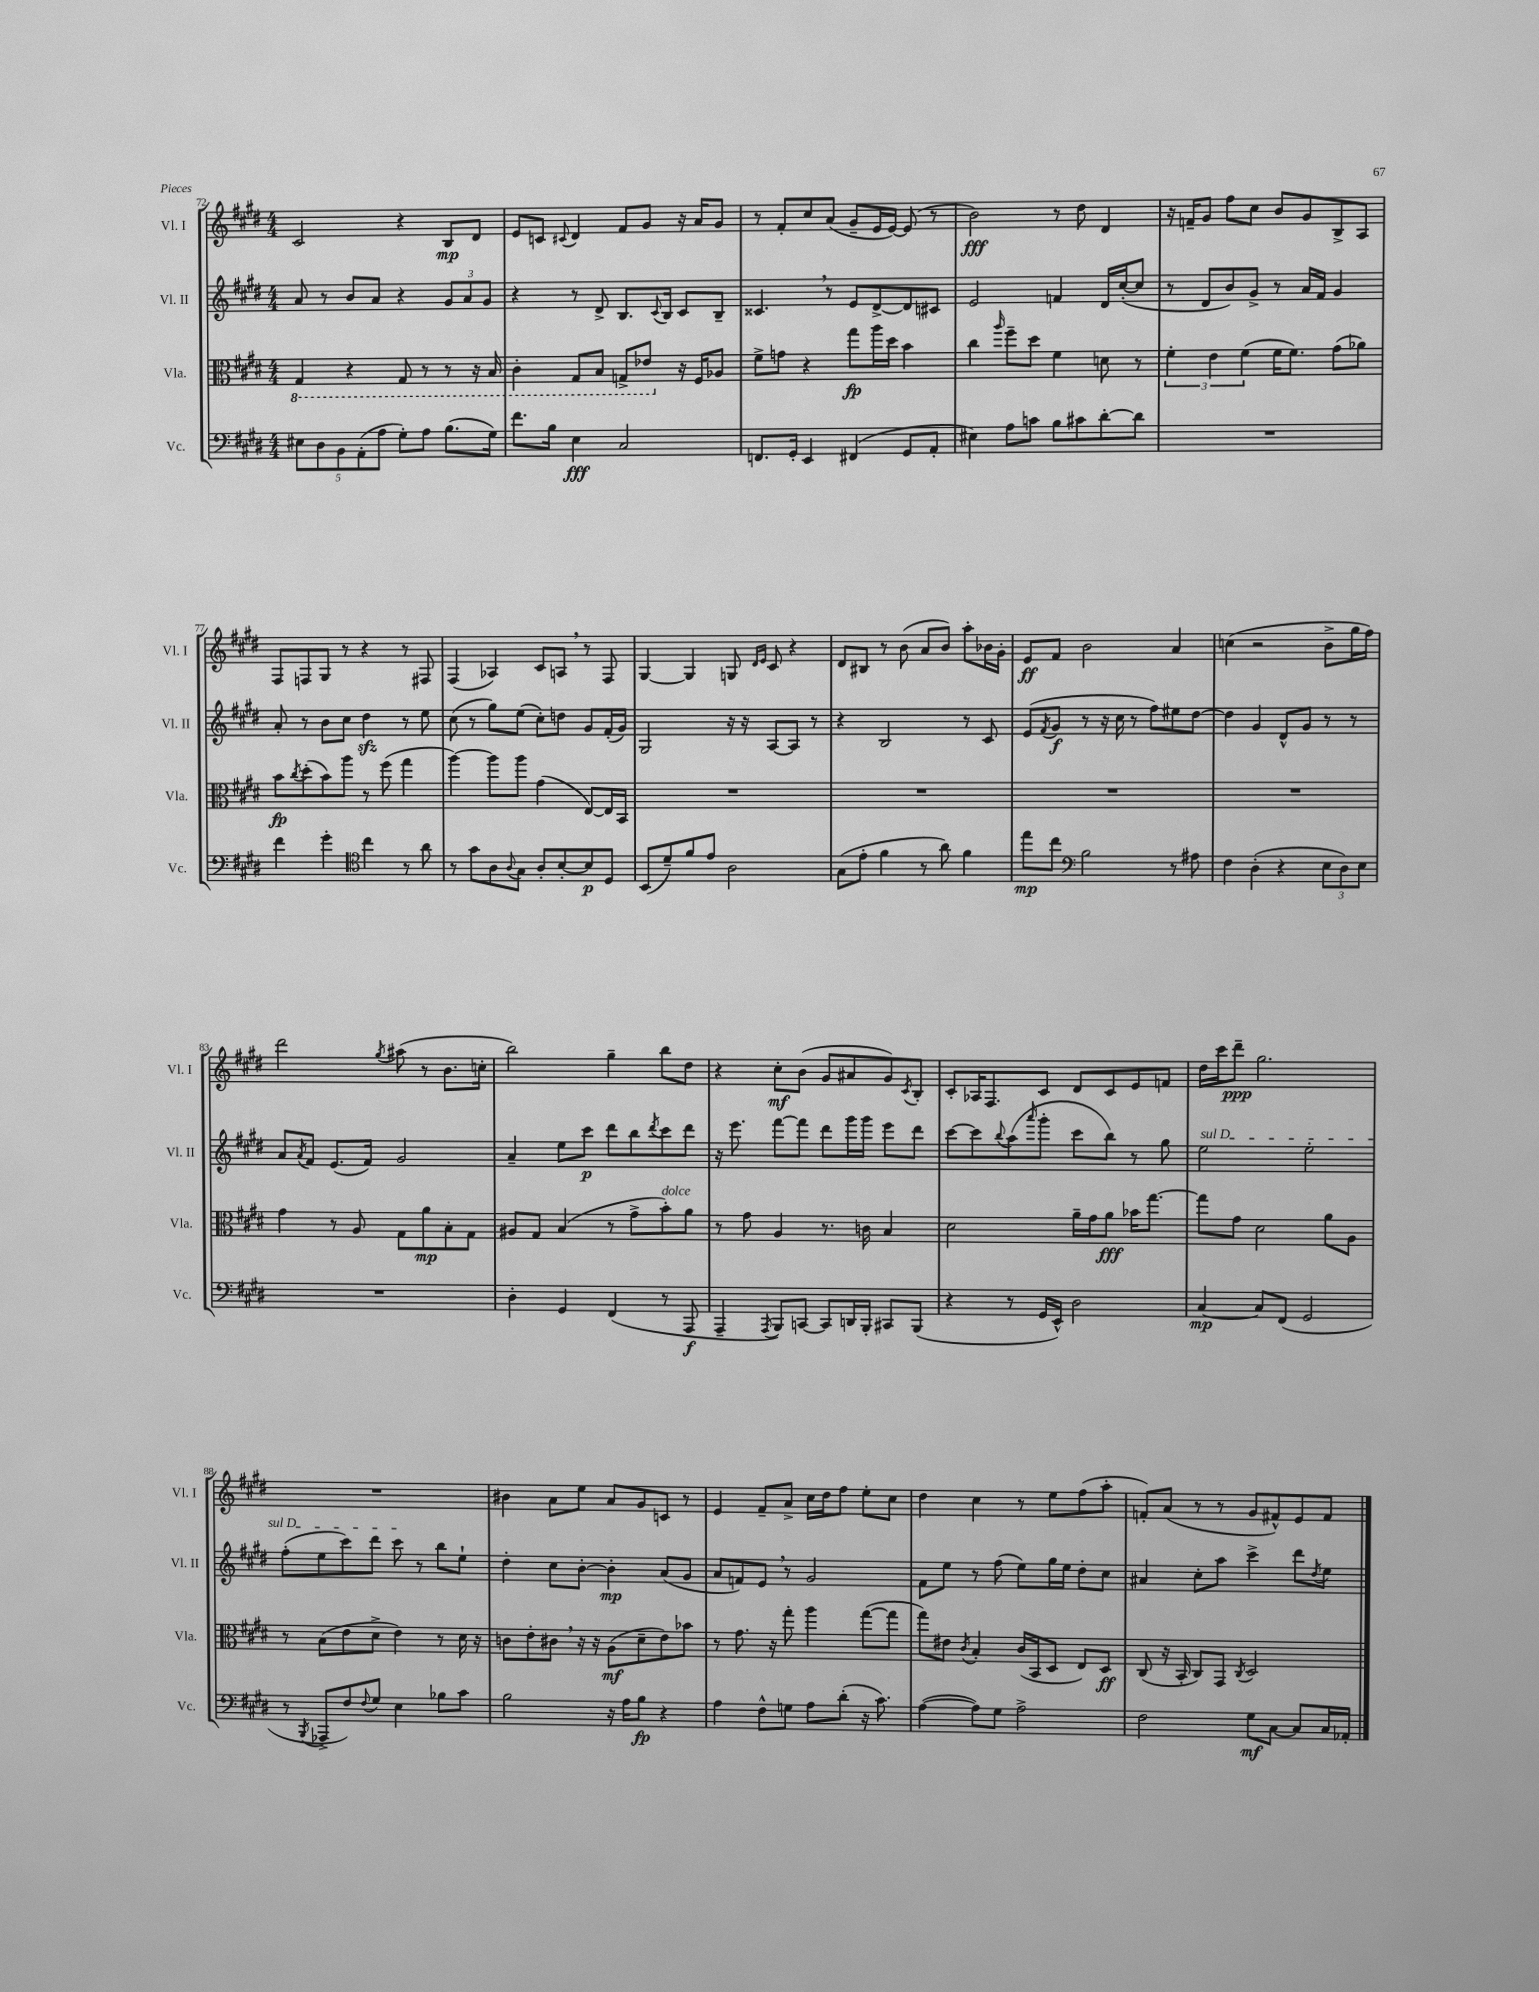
<<
\new StaffGroup <<
\new Staff = "s0" \with { instrumentName = "Vl. I" shortInstrumentName = "Vl. I" } {
    \clef treble \key e \major \numericTimeSignature \time 4/4
    cis'2 r4 b8\mp dis'8 |
    e'8 c'8 \appoggiatura { cis'8 } dis'4 fis'8 gis'8 r16 a'16 gis'8 |
    r8 fis'8-. cis''8 a'8( gis'8-- e'16 e'16~) e'8( r8 |
    b'2\fff) r8 dis''8 dis'4 |
    r16 f'16-- gis'8 fis''8 cis''8 b'8 gis'8 b8-> a8 |
    fis8 f8 gis8 r8 r4 r8 fis8 |
    fis4( aes4) cis'8 a8 \breathe r8 fis8 |
    gis4~ gis4 g8 \grace { dis'16 e'16 } cis'8 r4 |
    dis'8 bis8 r8 b'8( a'8 b'8) a''8-. bes'16 gis'16-. |
    e'8\ff fis'8 b'2 a'4 |
    c''4( r2 b'8-> gis''16 fis''16) |
    dis'''2 \acciaccatura { gis''8 } ais''8( r8 b'8. c''16-. |
    b''2) gis''4-- b''8 dis''8 |
    r4 cis''8-.\mf b'8( gis'8 ais'8 gis'8) \acciaccatura { cis'8 } b8-. |
    cis'8-. aes16 fis8. cis'8 dis'8 cis'8 e'8 f'8 |
    dis''16 cis'''16 dis'''8--\ppp gis''2. |
    R1 |
    bis'4 a'8 e''8 a'8 gis'8 c'8 r8 |
    e'4 fis'8-- a'8-> cis''16 dis''16 fis''8 e''8-. cis''8 |
    dis''4 cis''4 r8 e''8 fis''8( a''8-. |
    f'8-.) a'8( r8 r8 gis'8 fis'8-^) e'8 fis'8 \bar "|." |
}
\new Staff = "s1" \with { instrumentName = "Vl. II" shortInstrumentName = "Vl. II" } {
    \clef treble \key e \major \numericTimeSignature \time 4/4
    a'8 r8 b'8 a'8 r4 \tuplet 3/2 { gis'8 a'8 gis'8 } |
    r4 r8 dis'8-> b8. \appoggiatura { cis'8 } b16 cis'8 b8-- |
    cisis'4. \breathe r8 e'8 dis'8~-> dis'8 cis'8 |
    e'2 f'4 dis'16 cis''16~-.( cis''8 |
    r8 dis'8 b'8) gis'8-> r8 a'16 fis'16 gis'4 |
    a'8-. r8 b'8 cis''8 dis''4\sfz r8 e''8 |
    cis''8( r8 gis''8) e''8( cis''8-.) d''8 gis'8 fis'16-.( gis'16) |
    gis2 r16 r16 a8~ a8 r8 |
    r4 b2 r8 cis'8 |
    e'8( \acciaccatura { fis'8 } gis'8\f r8 r16 cis''16 r8 fis''8) eis''8 dis''8~ |
    dis''4 gis'4 dis'8-^ gis'8 r8 r8 |
    a'8 \acciaccatura { a'8 } fis'8 e'8.( fis'16) gis'2 |
    a'4-- e''8 cis'''8\p dis'''8 b''8 \acciaccatura { dis'''8 } cis'''8 dis'''8 |
    r16 e'''8. fis'''8~ fis'''8 dis'''8 gis'''16 gis'''16 e'''8 dis'''8 |
    cis'''8~ cis'''8 \appoggiatura { b''8 } a''8( \grace { a'''16 } gis'''8-. cis'''8 b''8) r8 gis''8 |
    \once \override TextSpanner.bound-details.left.text = \markup { \italic "sul D" } e''2\startTextSpan e''2-. |
    fis''8-.( e''8 cis'''8) dis'''8 cis'''8\stopTextSpan r8 b''8 e''8-! |
    dis''4-. cis''8 b'8~-. b'4-.\mp a'8( gis'8 |
    a'8 f'8) e'8 \breathe r8 gis'2 |
    fis'8 e''8 r8 fis''8( e''8) gis''16 e''16 dis''8-. cis''8 |
    ais'4 cis''8-. a''8 cis'''4-> dis'''8 \acciaccatura { dis''8 } e''8 \bar "|." |
}
\new Staff = "s2" \with { instrumentName = "Vla." shortInstrumentName = "Vla." } {
    \clef alto \key e \major \numericTimeSignature \time 4/4
    \ottava #-1 gis,4 r4 gis,8 r8 r8 r16 b,16 |
    cis4-. gis,8 b,8 g,8-> ees8 \ottava #0 r16 fis16 aes8 |
    fis'8-> g'8 r4 gis''8\fp a''16 dis''16 b'4 |
    cis''4 \grace { a''16 } fis''8-- dis''8 fis'4 d'8 r8 |
    \tuplet 3/2 { fis'4-. e'4 fis'4( } fis'16 fis'8.) gis'8( aes'8) |
    b'8\fp \acciaccatura { cis''8 } dis''8-.( b'8) a''8 r8 fis''8( gis''4 |
    a''4~) a''8 a''8 gis'4( e8~) e16 b,16 |
    R1 |
    R1 |
    R1 |
    R1 |
    gis'4 r8 a8 gis8 a'8\mp b8-. gis8 |
    ais8 gis8 b4( r8 gis'8-> b'8-.^\markup { \italic "dolce" }) a'8 |
    r8 gis'8 a4 r8. c'16 b4 |
    dis'2 a'16-- gis'16 a'8\fff bes'16 gis''8.~ |
    gis''8 gis'8 dis'2 a'8 a8 |
    r8 b8( e'8 dis'8-> e'4) r8 dis'16 r16 |
    c'8 e'8-. cis'8 \breathe r16 r16 a8\mf( dis'8-- e'8) bes'8 |
    r8 gis'8. r16 gis''8-. a''4 gis''8~( gis''8 |
    gis''8) eis'8 \acciaccatura { cis'8 } b4-. cis'16( b,16 dis8 e8) dis8\ff |
    cis8( r16 b,16-. cis8) gis,8 \acciaccatura { cis8 } dis2 \bar "|." |
}
\new Staff = "s3" \with { instrumentName = "Vc." shortInstrumentName = "Vc." } {
    \clef bass \key e \major \numericTimeSignature \time 4/4
    \tuplet 5/4 { eis8 dis8 b,8 a,8-.( a8 } gis8-.) a8 b8.( gis16) |
    fis'8. b16 e4\fff cis2 |
    f,8. gis,16-. e,4 fis,4( gis,8 a,8-. |
    eis4) a8 c'8 b8 cis'8 dis'8~-. dis'8 |
    R1 |
    fis'4 gis'4-. \clef tenor cis''4 r8 a'8 |
    r8 gis'8 a8 \appoggiatura { a8 } gis8 a8-. b8~-. b8\p dis8 |
    b,8( dis'8--) fis'8 e'8 a2 |
    gis8( e'8-. fis'4 r8 a'8) fis'4 |
    e''8\mp cis''8 \clef bass b2 r8 ais8 |
    fis4 dis4-.( r4 \tuplet 3/2 { e8 dis8) e8 } |
    R1 |
    dis4-. gis,4 fis,4( r8 a,,8\f |
    a,,4-- \acciaccatura { a,,8 } b,,8) c,8~ c,8 d,16 b,,16-. cis,8 b,,8( |
    r4 r8 gis,16 e,16-^) dis2 |
    cis4~\mp cis8 fis,8( gis,2 |
    r8 \acciaccatura { b,,8 } aes,,8-> fis8) \appoggiatura { fis8 } gis8 e4 bes8 cis'8 |
    b2 r16 a16 b8\fp r4 |
    a4 fis8-^ g8 a8 dis'8-.( r16 cis'8.) |
    a4~( a8) gis8 a2-> |
    fis2 gis8\mf cis8~ cis8 cis16 aes,16-. \bar "|." |
}
>>
>>
\layout { \context { \Score currentBarNumber = #72 } }
